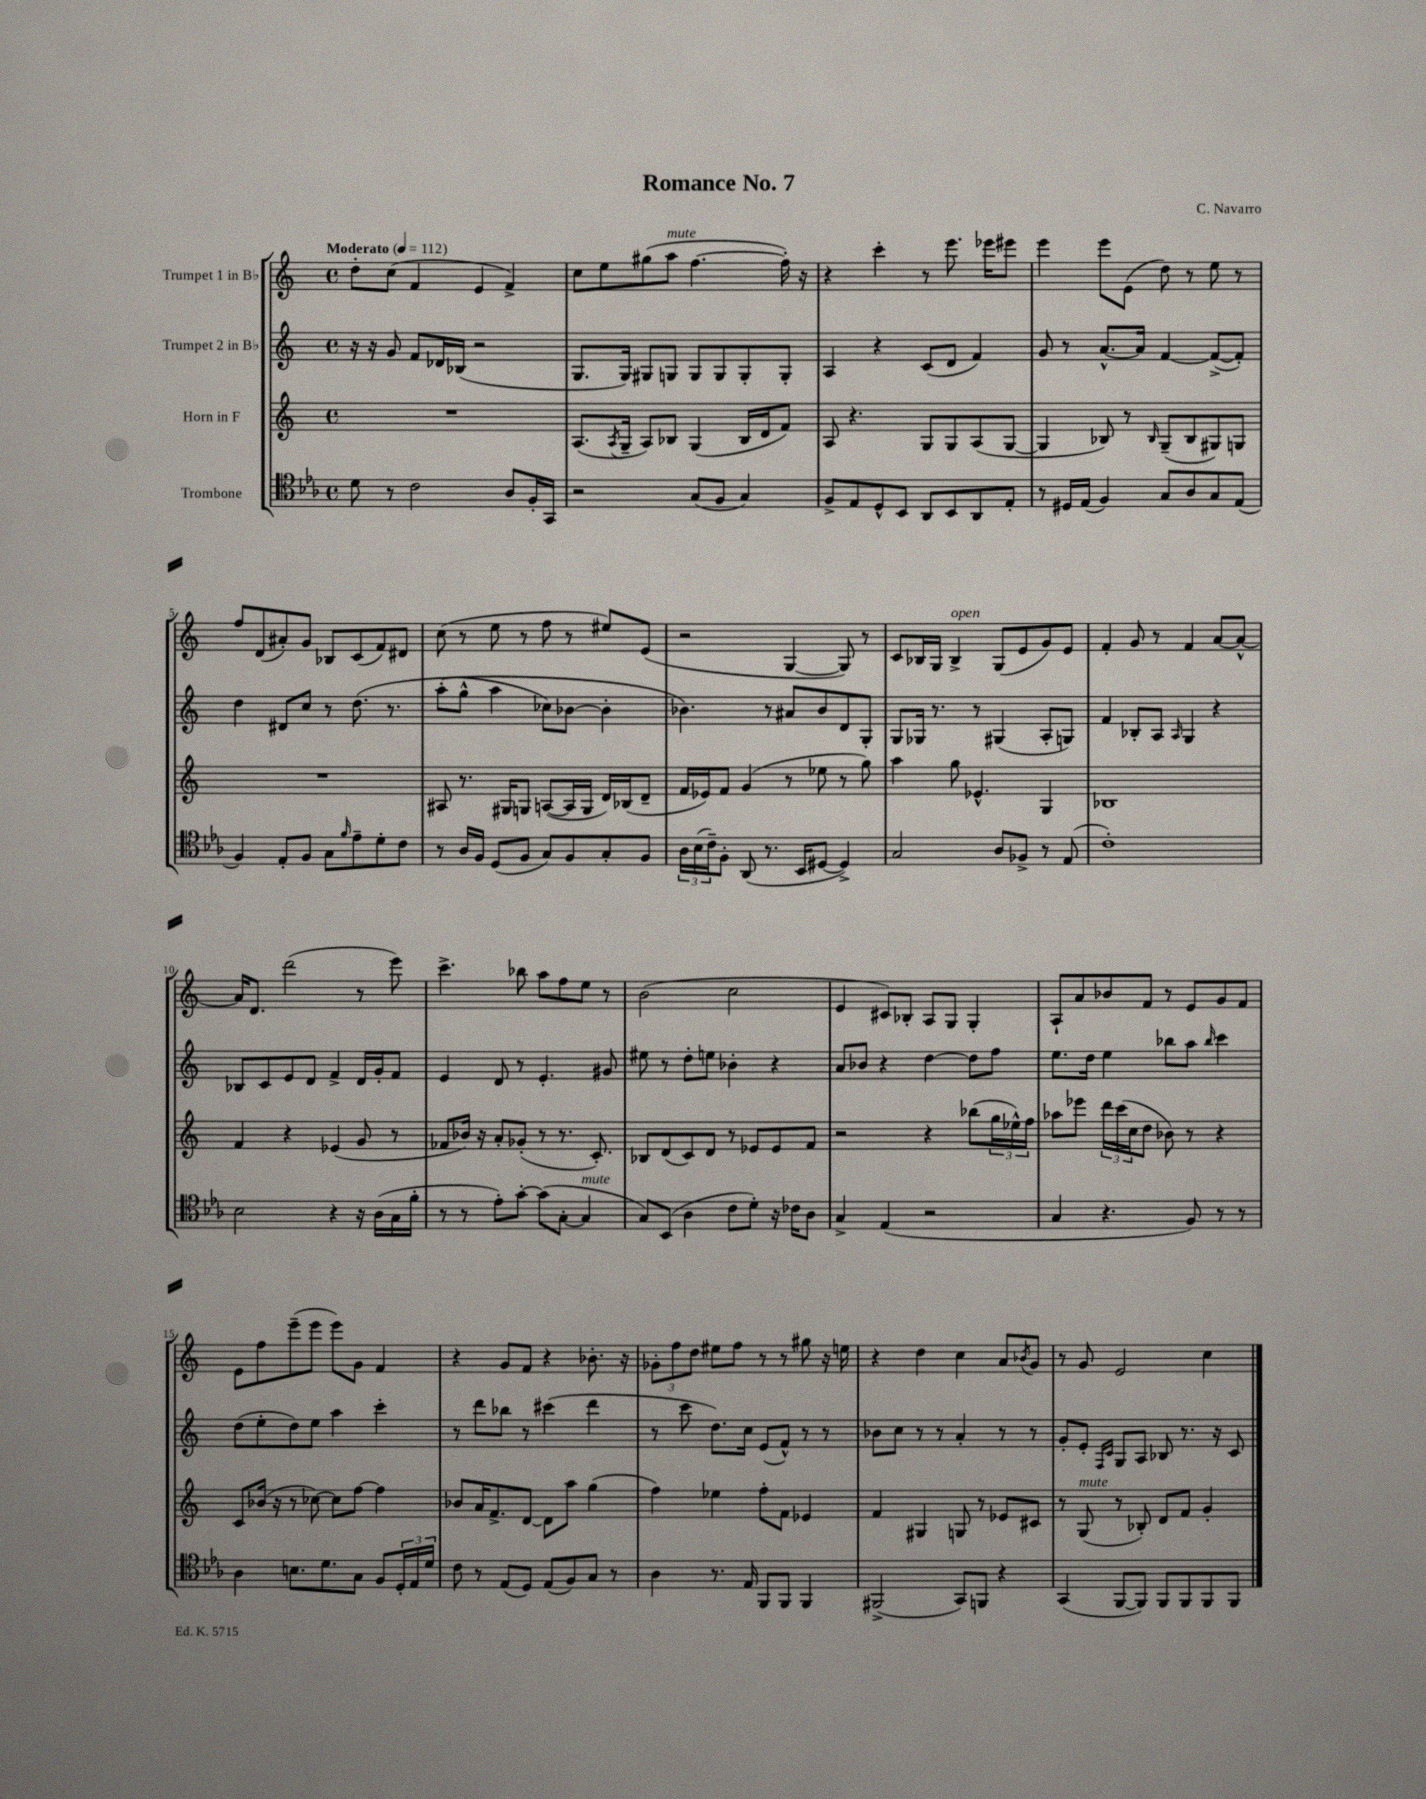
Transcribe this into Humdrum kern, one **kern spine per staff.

**kern	**kern	**kern	**kern
*part4	*part3	*part2	*part1
*staff4	*staff3	*staff2	*staff1
*I"Trombone	*I"Horn in F	*I"Trumpet 2 in B♭	*I"Trumpet 1 in B♭
*clefC4	*clefG2	*clefG2	*clefG2
*k[b-e-a-]	*k[]	*k[]	*k[]
*M4/4	*M4/4	*M4/4	*M4/4
*met(c)	*met(c)	*met(c)	*met(c)
*MM112	*MM112	*MM112	*MM112
=1	=1	=1	=1
!	!	!	!LO:TX:a:B:t=Moderato
8d\	1r	16r	8dd'\L
.	.	16r	.
8r	.	8g/	(8cc\J
2c\	.	8f/L	4f/
.	.	16d-X/L	.
.	.	(16B-X/JJ	.
.	.	2r	4e/
8A-/L	.	.	4f^/)
16F'/L	.	.	.
16GG/JJ	.	.	.
=2	=2	=2	=2
2r	(8.A/L	8.G/L	8cc\L
.	.	.	8ee\
.	8qA/	.	.
.	16G~/Jk	16G/Jk)	.
.	8A/L)	8G#X/L	(8gg#X\
!	!	!	!LO:TX:a:i:t=mute
.	8B-X/J	8Gn/J	8aa\J
(8G/L	(4G/	8G/L	[4.ff\
8F/J	.	8G/	.
4G/)	16B-/LL	8G'/	.
.	16d/J	.	.
.	8f/J)	8G'/J	16ff'\])
.	.	.	16r
=3	=3	=3	=3
8F^/L	8A/	4A/	4r
8E-/	4.r	.	.
8D^^/	.	4r	4ccc'\
8BB-/J	.	.	.
8AA-/L	8G/L	(8c/L	8r
8BB-/	8G/	8d/J	8.eee\
8AA-/	(8A/	4f/)	.
.	.	.	16eee-X\KL
8E-'/J	[8G/J	.	8eee#X\J
=4	=4	=4	=4
8r	4G/]	8g/	4eee\
16D#X/LL	.	8r	.
(16E-/JJ	.	.	.
4F/)	8B-X/)	[8.a^^/L	8eee\L
.	8r	.	(8e\J
.	.	16a/Jk]	.
.	16qqB-/	.	.
8G/L	(8G~/L	[4f/	8dd\)
8A-/	8B-/	.	8r
8G/	8G#X/)	(8f^/L_	8ee\
(8E-/J	8Gn/J	8f'/J])	8r
!!LO:LB:g=z
=5	=5	=5	=5
4F/)	1r	4dd\	8ff/L
.	.	.	(8d/
8E-'/L	.	8d#X/L	8a#X'/)
8F/J	.	8cc/J	8g/J
8G\L	.	8r	8B-X/L
16qqf/	.	.	.
8e-~\	.	(8.dd\	(8c/
8d'\	.	.	8f/)
.	.	8.r	.
8c\J	.	.	8d#X/J
=6	=6	=6	=6
8r	8A#X/	(8aa'\L	(8cc\
16A-/LL	8.r	8gg^^\J	8r
16F/JJ	.	.	.
(8D/L	.	4aa\	8ee\
.	16G#X/KL	.	.
8F/J	8Gn/J	.	8r
8G/L)	([8An/L	8cc-X\L)	8ff\
8F/	16A/L]	[8b-X\J	8r
.	16G/JJ	.	.
8G'/	16d/LL)	4b-'\]	8ee#X/L)
.	(16B-X/J	.	.
8F/J	8d~/J	.	(8e/J
=7	=7	=7	=7
24A-\LL	16f/LL	4.b-X\)	2r
(24B-\	.	.	.
.	16e-X/J)	.	.
24c~\J)	.	.	.
8F'\J	8f/J	.	.
(8AA-/	(4g/	.	.
8.r	.	8r	.
.	8r	8a#X/L	[4G/
16BB-/KL	.	.	.
[8D#X/J	8ee-X\	8b-/	.
4D#^/])	8r	8d/	8G/])
.	8gg\)	8G'/J	8r
=8	=8	=8	=8
2G/	4aa\	8G/L	8c/L
.	.	16G-X/Jk	16B-X/L
.	.	8.r	16G/JJ
!	!	!	!LO:TX:a:i:t=open
.	8gg\	.	4B-^/
.	4.e-X^^/	8r	.
8A-/L	.	(4G#X/	(8G/L
8F-X^/J	.	.	8e/
8r	4G/	8A'/L	8g/)
(8E-/	.	8Gn/J)	8e/J
=9	=9	=9	=9
1c')	1B-X	4f/	4f'/
.	.	8B-X'/L	8g/
.	.	8A/J	8r
.	.	16qqA/	.
.	.	4G/	4f/
.	.	4r	[8a/L
.	.	.	8a^^/J_
!!LO:LB:g=z
=10	=10	=10	=10
2B-\	4f/	8B-X/L	16a/KL]
.	.	.	8.d/J
.	.	8c/	.
.	4r	8e/	(2ddd\
.	.	8d/J	.
4r	(4e-X/	4f^/	.
16r	8g/	16d/LL	8r
(16A-\LL	.	16g'/J	.
16G\	8r	8f/J	8eee\)
16f'\JJ	.	.	.
=11	=11	=11	=11
8r	8f-X/L	4e/	4.ccc^\
8r	16b-X/Jk)	.	.
.	16r	.	.
8e-'\L)	8a'/L	8d/	.
[8g'\J	(8g-X'/J	8r	8bb-X\
(8g\L]	8r	4.e'/	8aa\L
[8G'\J	8.r	.	8ff\
!LO:TX:a:i:t=mute	!	!	!
4G/]	.	.	8ee\J
.	8.c'/)	.	.
.	.	8g#X/	8r
=12	=12	=12	=12
8G/L)	8B-X/L	8ee#X\	(2b\
(8BB-/J	(8d/	8r	.
4A-\	8c/)	8dd'\L	.
.	8d/J	8een\J	.
8c\L	8r	4b-X'\	2cc\
8d'\J)	8e-X/L	.	.
16r	8e-/	4r	.
16c-X\KL	.	.	.
8A-\J	8f/J	.	.
=13	=13	=13	=13
4G^/	2r	8a/L	4e/
.	.	8b-X/J	.
(4E-/	.	4r	8c#X/L)
.	.	.	8B-X'/J
2r	4r	[4dd\	8A/L
.	.	.	8G/J
.	(8bb-X\L	8dd\L]	4G'/
.	24gg\L	8ff\J	.
.	24ee-X^^\)	.	.
.	24ff\JJ	.	.
=14	=14	=14	=14
4G/	8aa-X\L	8.ee\L	8A`/L
.	8eee-X\J	.	8a/
.	.	16dd\Jk	.
4.r	24ddd\LL	4ee\	8b-X/
.	(24ccc\	.	.
.	24cc\J	.	.
.	8dd\J	.	8f/J
.	8b-X\)	8bb-X\L	8r
8F/)	8r	8aa\J	8e/L
.	.	16qqbb-/	.
8r	4r	4ccc\	8g/
8r	.	.	8f/J
!!LO:LB:g=z
=15	=15	=15	=15
4A-\	8c/L	(8dd\L	8e\L
.	(16b-X/Jk	8ee'\	8ff\
.	16r	.	.
8.Bn\L	8r	8dd\)	(8eee~\
.	[8cc-X\)	8ee\J	8eee\J
8.d\	.	.	.
.	8cc-\L]	4aa\	8eee\L)
8G\J	[8ff\J	.	8g\J
8F/L	4ff\]	4ccc'\	4f/
24D'/L	.	.	.
24E-/	.	.	.
24d/JJ	.	.	.
=16	=16	=16	=16
8c\	8b-X/L	8r	4r
8r	16a/K	8ddd\L	.
.	8.f^/	.	.
(8E-/L	.	8bb-X\J	8g/L
8D/J)	[8d/J	8r	8f/J
(8E-/L	8d\L]	(4ccc#X\	4r
8F/)	8aa\J	.	.
8G/J	(4gg\	4ddd\	8.b-X'\
8r	.	.	.
.	.	.	16r
=17	=17	=17	=17
4A-\	4ff\)	8r	12g-X'\L
.	.	.	12ff\
.	.	8ccc\	.
.	.	.	12dd\J
8.r	4ee-X\	8.dd\L)	8ee#X\L
.	.	.	8ff\J
16E-/	.	16cc\Jk	.
8FF/L	8ff'\L	(8e/L	8r
8FF/J	8f\J	8f^^/J)	8r
4FF/	4e-X/	8r	8gg#X\
.	.	8r	16r
.	.	.	16een\
=18	=18	=18	=18
(2FF#X^/	4f/	8b-X\L	4r
.	.	8cc\J	.
.	4G#X/	8r	4dd\
.	.	8r	.
8GG/L)	8Gn/	4a'/	4cc\
8FFn/J	8r	.	.
4r	8e-X/L	8r	8a/L
.	.	.	8qb-X/
.	8c#X/J	8r	8g/J
=19	=19	=19	=19
(4GG/	8r	8g'/L	8r
!	!LO:TX:a:i:t=mute	!	!
.	(8G/	8e'/J	8g/
.	.	16qqF/LL	.
.	.	16qqc/JJ	.
[8FF/L	8r	8G/L	2e/
8FF/J])	8B-X'/)	8A/J	.
8FF/L	8d/L	8B-X/	.
8FF/	8f/J	8.r	.
8FF/	4g'/	.	4cc\
.	.	16r	.
8FF/J	.	8c/	.
==	==	==	==
*-	*-	*-	*-
